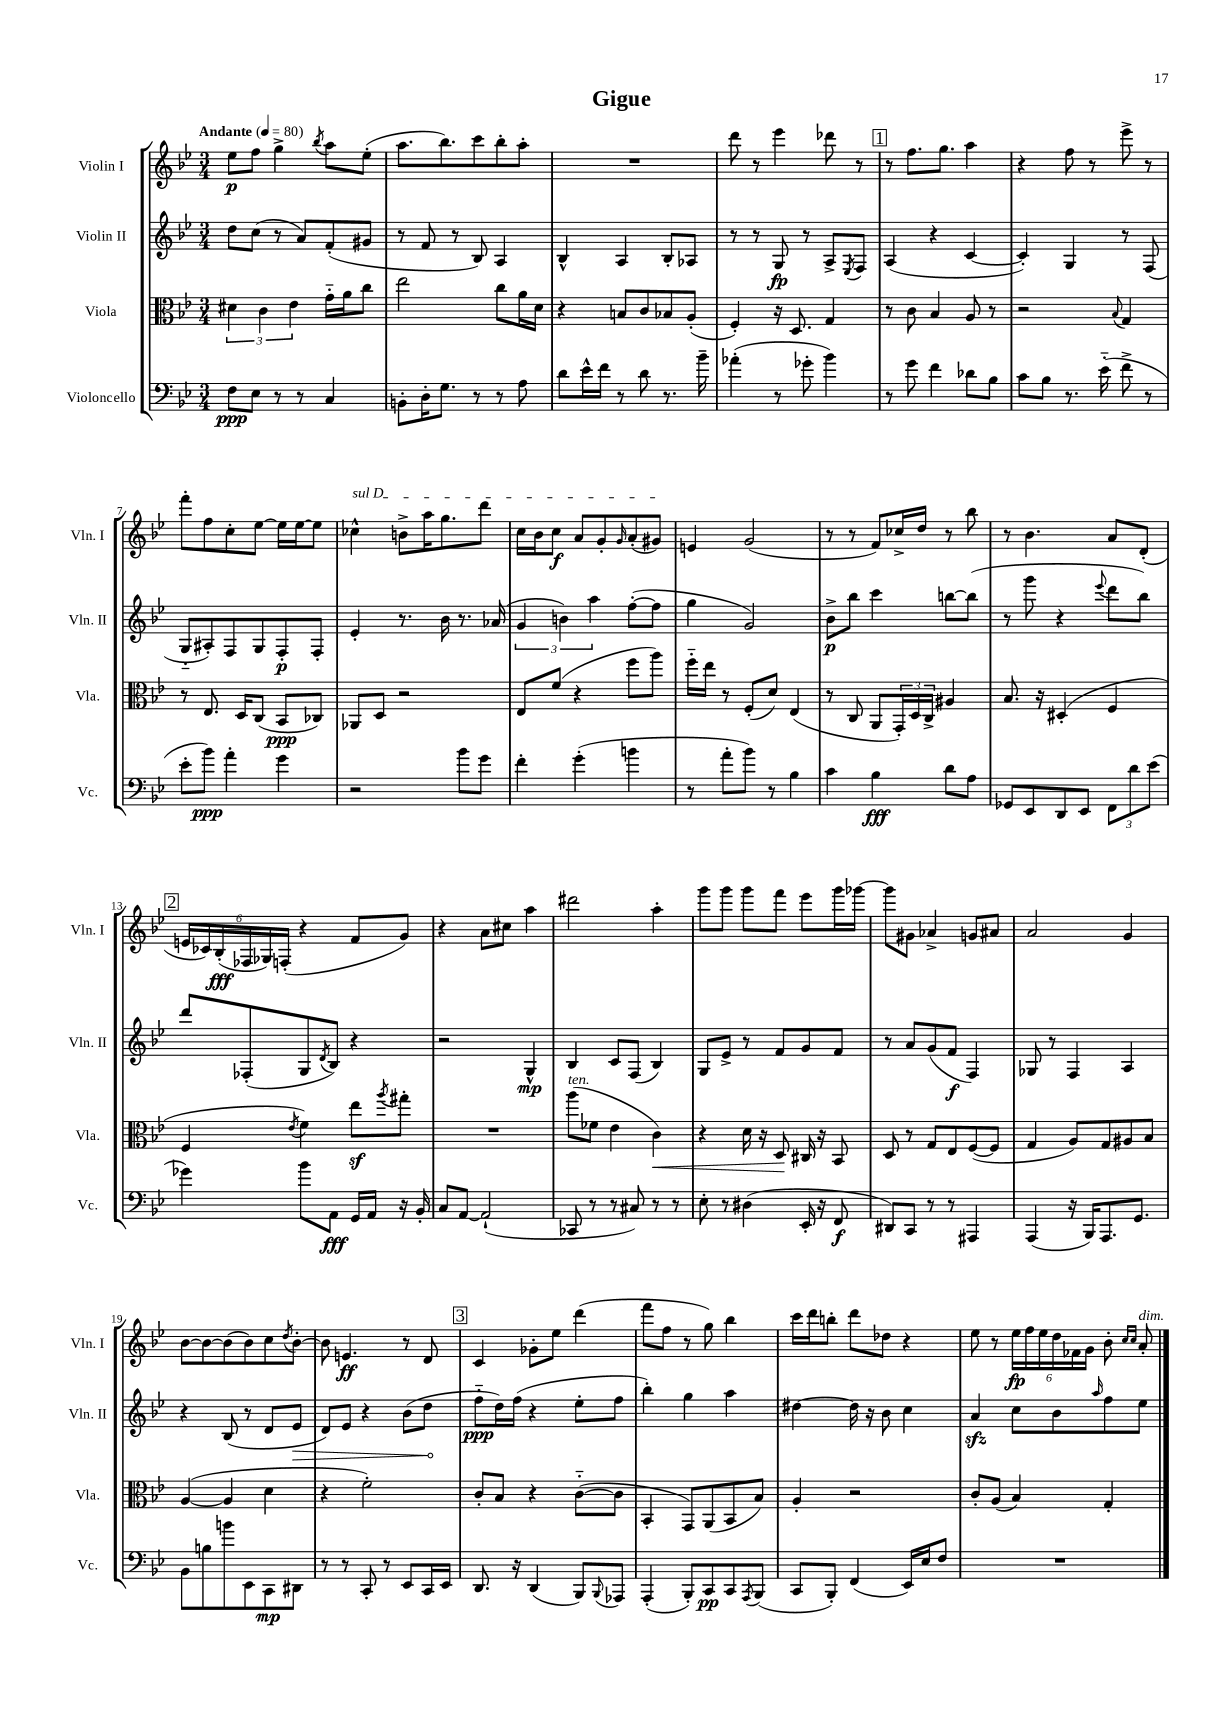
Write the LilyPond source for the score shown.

\header { title = "Gigue" }
<<
\new StaffGroup <<
\new Staff = "s0" \with { instrumentName = "Violin I" shortInstrumentName = "Vln. I" } {
    \clef treble \key bes \major \numericTimeSignature \time 3/4 \tempo "Andante" 4 = 80
    ees''8\p f''8 g''4-> \acciaccatura { bes''8 } a''8 ees''8-.( |
    a''8. bes''8.) c'''8 bes''8-. a''8-. |
    R2. |
    d'''8 r8 ees'''4 des'''8 r8 |
    \mark \markup { \box "1" } r8 f''8. g''8. a''4 |
    r4 f''8 r8 ees'''8-> r8 |
    f'''8-. f''8 c''8-. ees''8~ ees''16 ees''16~ ees''8 |
    \once \override TextSpanner.bound-details.left.text = \markup { \italic "sul D" } ces''4-^\startTextSpan b'8-> a''16 g''8. d'''8 |
    c''16 bes'16 c''8\f a'8 g'8-. \grace { g'16 } a'8-.( gis'8\stopTextSpan) |
    e'4 g'2( |
    r8 r8 f'8) ces''16-> d''16 r8 bes''8 |
    r8 bes'4. a'8 d'8-.( |
    \mark \markup { \box "2" } \tuplet 6/4 { e'16 ces'16) bes16-.\fff( fes16 ges16) f16-.( } r4 f'8 g'8) |
    r4 a'8 cis''8 a''4 |
    dis'''2 a''4-. |
    g'''8 g'''8 g'''8 f'''8 ees'''8 g'''16 ges'''16~ |
    ges'''8 gis'8 aes'4-> g'8 ais'8 |
    a'2 g'4 |
    bes'8~ bes'8~ bes'8( bes'8) c''8 \acciaccatura { d''8 } bes'8~-. |
    bes'8 e'4.\ff r8 d'8 |
    \mark \markup { \box "3" } c'4 ges'8-. ees''8 d'''4( |
    f'''8 f''8 r8 g''8) bes''4 |
    c'''16 d'''16 b''8-. d'''8 des''8 r4 |
    ees''8 r8 \tuplet 6/4 { ees''16\fp f''16 ees''16 d''16 fes'16 g'16 } bes'8-. \grace { c''16 c''16 } a'8-.^\markup { \italic "dim." } \bar "|." |
}
\new Staff = "s1" \with { instrumentName = "Violin II" shortInstrumentName = "Vln. II" } {
    \clef treble \key bes \major \numericTimeSignature \time 3/4
    d''8 c''8( r8 a'8) f'8-.( gis'8 |
    r8 f'8 r8 bes8) a4 |
    bes4-^ a4 bes8-. aes8 |
    r8 r8 g8\fp r8 a8-> \acciaccatura { ees8 } f8 |
    \mark \markup { \box "1" } a4( r4 c'4~ |
    c'4-.) g4 r8 f8( |
    g8-_ ais8-.) f8 g8 f8-.\p f8-. |
    ees'4-. r8. bes'16 r8. aes'16( |
    \tuplet 3/2 { g'4 b'4) a''4 } f''8~-.( f''8 |
    g''4 g'2) |
    bes'8->\p bes''8 c'''4 b''8~ b''8( |
    r8 g'''8 r4 \appoggiatura { ees'''8 } d'''8 bes''8) |
    \mark \markup { \box "2" } d'''8 fes8-.( g8 \acciaccatura { d'8 } bes8) r4 |
    r2 g4-^\mp |
    bes4 c'8 f8( bes4) |
    g8 ees'8-> r8 f'8 g'8 f'8 |
    r8 a'8 g'8( f'8\f f4) |
    ges8 r8 f4 a4 |
    r4 bes8( r8 d'8 \once \override Hairpin.circled-tip = ##t ees'8\> |
    d'8) ees'8 r4 bes'8( d''8\! |
    \mark \markup { \box "3" } f''8-_\ppp d''16) f''16( r4 ees''8-. f''8 |
    bes''4-.) g''4 a''4 |
    dis''4~ dis''16 r16 bes'8 c''4 |
    a'4\sfz c''8 bes'8 \grace { a''16 } f''8 ees''8 \bar "|." |
}
\new Staff = "s2" \with { instrumentName = "Viola" shortInstrumentName = "Vla." } {
    \clef alto \key bes \major \numericTimeSignature \time 3/4
    \tuplet 3/2 { dis'4 c'4 ees'4 } g'16-_ a'16 c''8 |
    ees''2 c''8 a'16 d'16 |
    r4 b8 c'8 bes8 a8-.( |
    f4-.) r16 d8. g4 |
    \mark \markup { \box "1" } r8 c'8 bes4 a8 r8 |
    r2 \appoggiatura { bes8 } g4 |
    r8 ees8. d16 c8( bes,8\ppp ces8) |
    aes,8 d8 r2 |
    ees8 f'8( r4 f''8 a''8) |
    f''16-_ ees''16 r8 f8-.( d'8) ees4( |
    r8 c8 a,8 \tuplet 3/2 { g,16-.) d16 c16-> } ais4 |
    bes8. r16 dis4-.( f4 |
    \mark \markup { \box "2" } f4 \acciaccatura { ees'8 } f'4) ees''8\sf \acciaccatura { a''8 } gis''8-. |
    R2. |
    a''8^\markup { \italic "ten." }( fes'8 ees'4 c'4\<) |
    r4 d'16 r16 d8\! cis16 r16 bes,8 |
    d8 r8 g8 ees8 f8~( f8 |
    g4 a8) g8 ais8 bes8 |
    a4~( a4 d'4 |
    r4 f'2-.) |
    \mark \markup { \box "3" } c'8-. bes8 r4 c'8~-_( c'8 |
    bes,4-. g,8) a,8( bes,8 bes8) |
    a4-. r2 |
    c'8-. a8( bes4) g4-. \bar "|." |
}
\new Staff = "s3" \with { instrumentName = "Violoncello" shortInstrumentName = "Vc." } {
    \clef bass \key bes \major \numericTimeSignature \time 3/4
    f8\ppp ees8 r8 r8 c4 |
    b,8-. d16-. g8. r8 r8 a8 |
    d'8 ees'16-^ f'16 r8 d'8 r8. bes'16-- |
    aes'4-.( r8 ges'8-. bes'4) |
    \mark \markup { \box "1" } r8 g'8 f'4 des'8 bes8 |
    c'8 bes8 r8. ees'16-_( f'8-> r8 |
    ees'8-. bes'8\ppp) a'4-. g'4 |
    r2 bes'8 g'8 |
    f'4-. g'4-.( b'4 |
    r8 a'8-. bes'8) r8 bes4 |
    c'4 bes4\fff d'8 a8 |
    ges,8 ees,8 d,8 ees,8 \tuplet 3/2 { f,8 d'8 ees'8( } |
    \mark \markup { \box "2" } ges'4) bes'8 a,8\fff g,16 a,16 r16 bes,16-. |
    c8 a,8~ a,2-!( |
    ces,8 r8 r8 cis8) r8 r8 |
    ees8-. r8 dis4( ees,16-. r16 f,8\f |
    dis,8) c,8 r8 r8 ais,,4 |
    a,,4( r16 bes,,16) a,,8. g,8. |
    bes,8 b8 b'8 ees,8 c,8\mp dis,8 |
    r8 r8 c,8-. r8 ees,8 c,16 ees,16 |
    \mark \markup { \box "3" } d,8. r16 d,4( bes,,8) \appoggiatura { bes,,8 } aes,,8 |
    a,,4-.( bes,,8-.) c,8\pp c,8 \acciaccatura { a,,8 } bes,,8( |
    c,8 bes,,8-.) f,4( ees,16) ees16 f8 |
    R2. \bar "|." |
}
>>
>>
